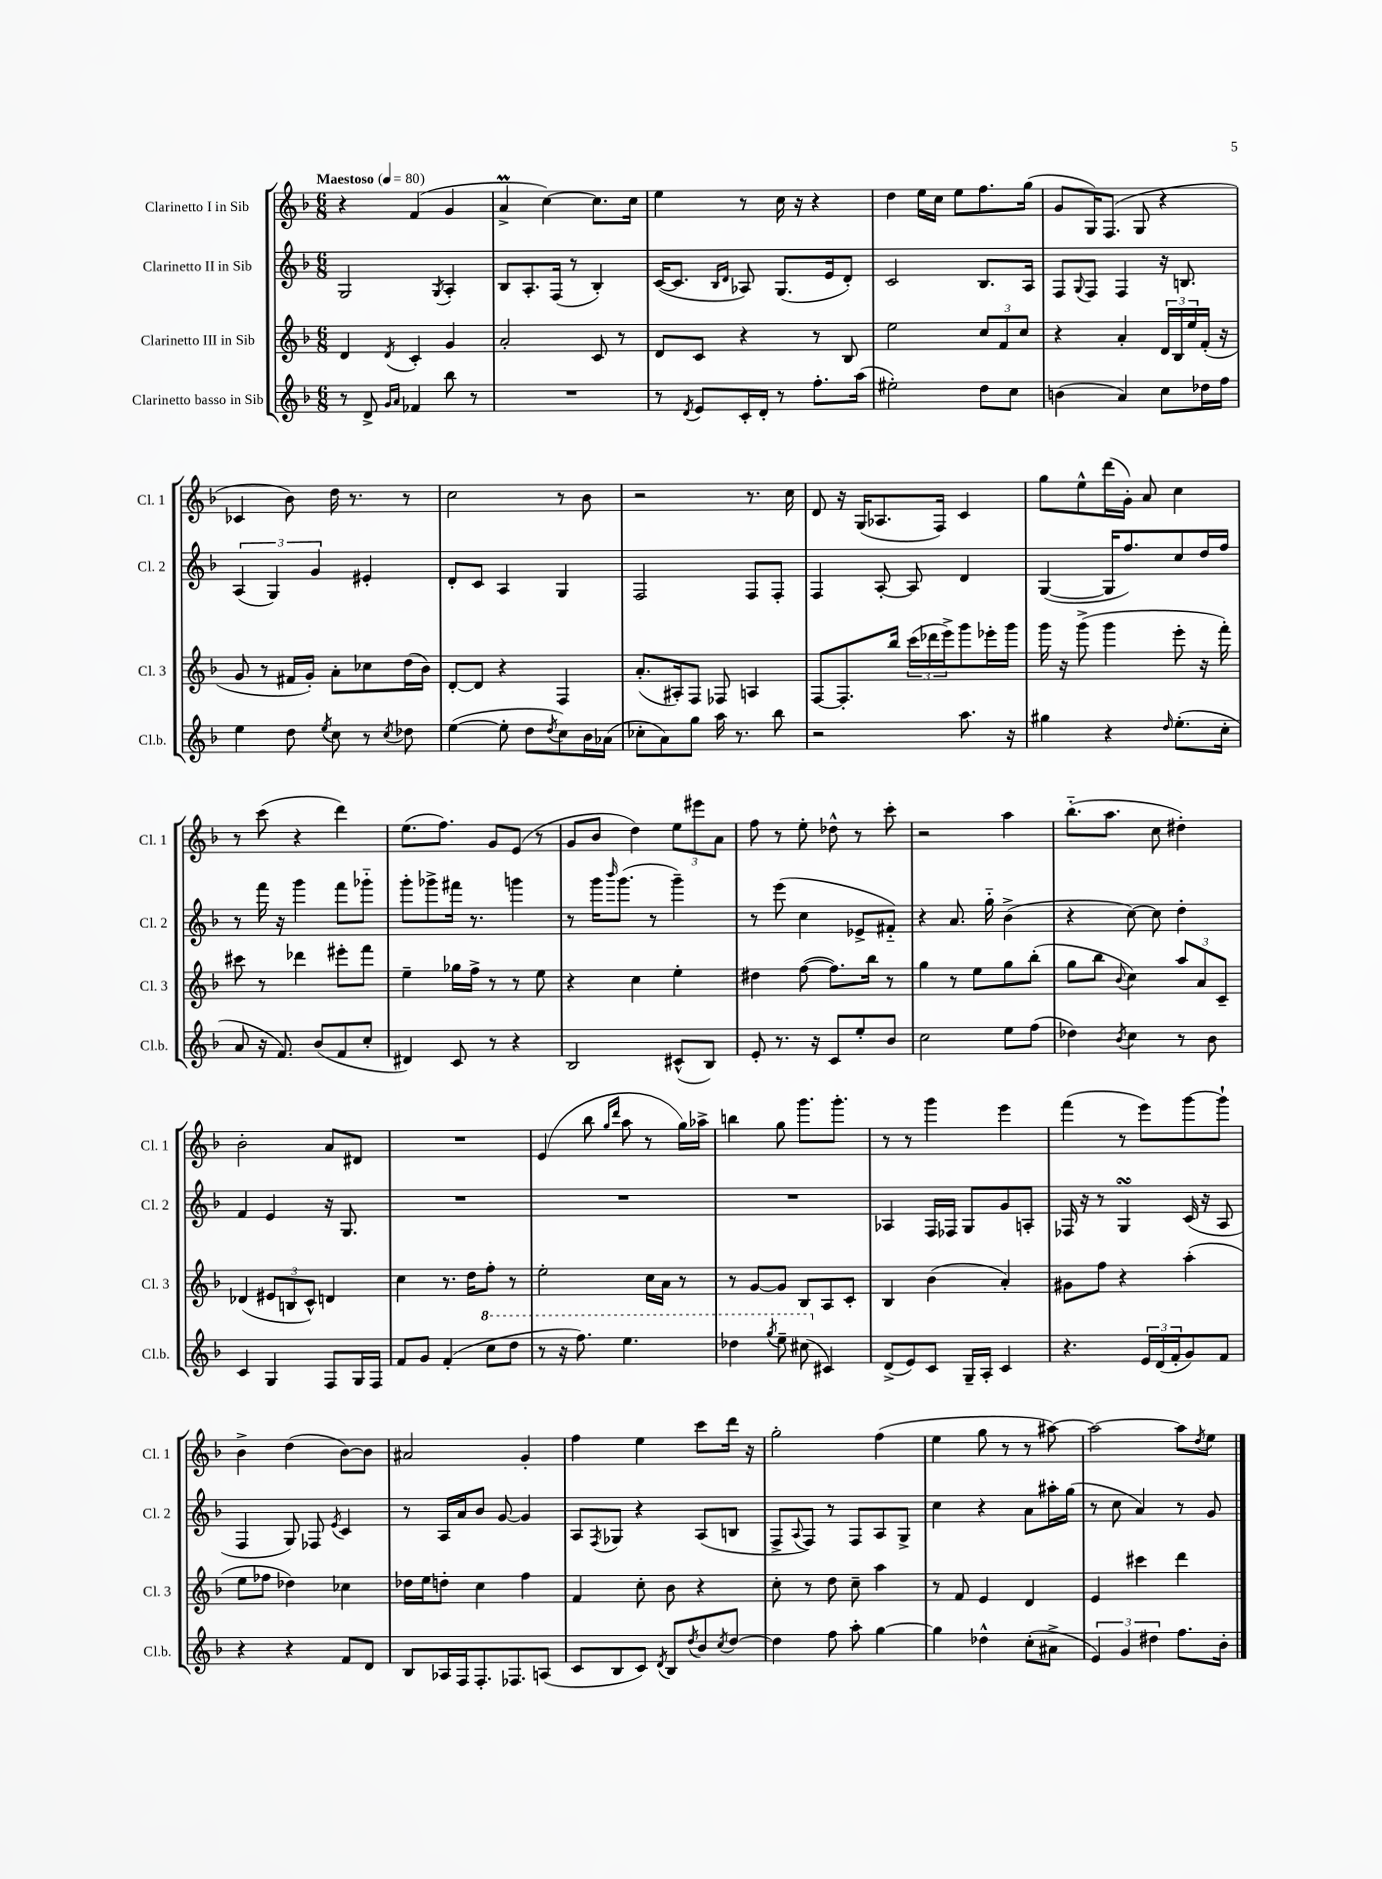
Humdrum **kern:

**kern	**kern	**kern	**kern
*part4	*part3	*part2	*part1
*staff4	*staff3	*staff2	*staff1
*I"Clarinetto basso in Sib	*I"Clarinetto III in Sib	*I"Clarinetto II in Sib	*I"Clarinetto I in Sib
*I'Cl.b.	*I'Cl. 3	*I'Cl. 2	*I'Cl. 1
*clefG2	*clefG2	*clefG2	*clefG2
*k[b-]	*k[b-]	*k[b-]	*k[b-]
*M6/8	*M6/8	*M6/8	*M6/8
*MM80	*MM80	*MM80	*MM80
=1	=1	=1	=1
!	!	!	!LO:TX:a:B:t=Maestoso
8r	4d/	2G/	4r
8d^/	.	.	.
16qqg/LL	.	.	.
16qqa/JJ	8qd/	.	.
4f-X/	4c'/	.	(4f/
.	.	8qG/	.
8bb-\	4g/	4A'/	4g/
8r	.	.	.
=2	=2	=2	=2
2.r	2a'/	8B-/L	4am^/
.	.	8.A'/	.
.	.	.	[4cc\)
.	.	(16F/Jk	.
.	.	8r	.
.	8c/	4B-'/)	8.cc\L]
.	8r	.	.
.	.	.	16cc\Jk
=3	=3	=3	=3
8r	8d/L	([16c/KL	4ee\
.	.	8.c/J]	.
8qd/	.	.	.
8e/L	8c/J	.	.
.	.	16qqB-/LL	.
.	.	16qqd/JJ	.
16c'/L	4r	8A-X/)	8r
16d'/JJ	.	.	.
8r	.	(8.G/L	16cc\
.	.	.	16r
8.ff'\L	8r	.	4r
.	.	16e/k	.
.	8B-/	8d'/J)	.
(16aa\Jk	.	.	.
=4	=4	=4	=4
2ee#X'\)	2ee\	2c/	4dd\
.	.	.	16ee\LL
.	.	.	16cc\JJ
.	.	.	8ee\L
8dd\L	12cc/L	8.B-/L	8.ff\
.	12f/	.	.
8cc\J	.	.	.
.	12cc/J	.	.
.	.	16A/Jk	(16gg\Jk
=5	=5	=5	=5
(4bn\	4r	8F/L	8g/L
.	.	8qqG/	.
.	.	8F/J	16G/K)
.	.	.	(8.F/J
4a/)	4a'/	4F/	.
.	.	.	8G/
8cc\L	24d/LL	16r	4r
.	24B-/	.	.
.	.	8.Bn/	.
.	24ee/	.	.
16dd-X\L	(16f'/JJ	.	.
16ff\JJ	16r	.	.
!!LO:LB:g=z
=6	=6	=6	=6
4ee\	8g/	(6A/	4c-X/
.	8r	.	.
.	.	6G/)	.
8dd\	16f#X/LL	.	8b-\)
.	16g'/JJ)	.	.
.	.	6g/	.
8qee/	.	.	.
8cc\	8a'\L	.	16dd\
.	.	.	8.r
8r	8cc-X\	4e#X'/	.
8qcc/	.	.	.
8dd-X\	(16dd\L	.	8r
.	16b-\JJ)	.	.
=7	=7	=7	=7
([4ee\	[8d'/L	8d'/L	2cc\
.	8d/J]	8c/J	.
8ee'\]	4r	4A/	.
8dd\L	.	.	.
8qdd/	.	.	.
8cc\)	4F/	4G/	8r
16b-\L	.	.	8b-\
(16a-X\JJ	.	.	.
=8	=8	=8	=8
8cc-X'\L	(8.a'/L	2F/	2r
8a\)	.	.	.
.	16A#X'/k)	.	.
8gg\J	8F/J	.	.
16aa\	8F-X/	.	.
8.r	.	.	.
.	4An/	8F/L	8.r
8bb-\	.	8F'/J	.
.	.	.	16cc\
=9	=9	=9	=9
2r	[8F/L	4F/	8d/
.	8.F'/]	.	16r
.	.	.	(16G/KL
.	.	[8A'/	8.A-X/
.	16bb-/Jk	.	.
.	(24ccc\LL	8A/]	.
.	24ddd-X\	.	.
.	.	.	16F/Jk)
.	24eee^\J)	.	.
8.aa\	8ggg\	4d/	4c/
.	16eee-X'\L	.	.
16r	16ggg\JJ	.	.
=10	=10	=10	=10
4gg#X\	16ggg\	([4G/	8gg\L
.	16r	.	.
.	(8ggg^\	.	8ee^^\
4r	4ggg\	16G/KL]	(16ddd\L
.	.	8.ff/)	16g'\JJ)
.	.	.	8a/
16qqdd/	.	.	.
(8.ee'\L	8eee'\	8cc/	4cc\
.	16r	16dd/L	.
16cc'\Jk	16fff'\)	16ff/JJ	.
!!LO:LB:g=z
=11	=11	=11	=11
8a/	8ccc#X\	8r	8r
16r	8r	16fff\	(8ccc\
8.f/)	.	16r	.
.	4ddd-X\	4ggg\	4r
(8b-/L	.	.	.
8f/	8eee#X'\L	8fff\L	4ddd\)
8cc'/J	8fff\J	8ggg-X\J	.
=12	=12	=12	=12
4d#X/)	4ee~\	8ggg'\L	(8.ee\L
.	.	8ggg-X^\	.
.	.	.	8.ff\J)
8c/	16gg-X\LL	16fff#X\Jk	.
.	16ff^\JJ	8.r	.
8r	8r	.	8g/L
4r	8r	4gggn\	(8e/J
.	8ee\	.	8r
=13	=13	=13	=13
2B-/	4r	8r	8g/L
.	.	16ggg\KL	8b-/J
.	.	16qqbbb-/	.
.	.	(8.ggg\J	.
.	4cc\	.	4dd\)
.	.	8r	.
(8c#X^^/L	4ee'\	4ggg~\)	12ee\L
.	.	.	12eee#X\
8B-/J)	.	.	.
.	.	.	12a\J
=14	=14	=14	=14
8e'/	4dd#X\	8r	8ff\
8.r	.	(8eee\	8r
.	([8ff\	4cc\	8ee'\
16r	.	.	.
8c/L	8.ff\L])	.	8dd-X^^\
8ee'/	.	8e-X^/L	8r
.	16bb-\Jk	.	.
8b-/J	8r	8f#X/J)	8ccc'\
=15	=15	=15	=15
2cc\	4gg\	4r	2r
.	8r	8.a/	.
.	8ee\L	.	.
.	.	16gg\	.
8ee\L	8gg\	(4b-^\	4aa\
(8ff\J	(8bb-'\J	.	.
=16	=16	=16	=16
4dd-X\)	8gg\L	4r	(8.bb-\L
.	8bb-\J	.	.
.	.	.	8.aa\J
8qb-/	8qqb-/	.	.
4cc\	4cc\)	[8cc\)	.
.	.	8cc\]	8cc\
8r	12aa/L	4dd'\	4dd#X'\)
.	12a/	.	.
8b-\	.	.	.
.	12c~/J	.	.
!!LO:LB:g=z
=17	=17	=17	=17
4c/	(4d-X/	4f/	2b-'\
4G/	12e#X/L	4e/	.
.	12Bn/	.	.
.	12c^^/J)	.	.
8F/L	4dn/	16r	8a/L
.	.	8.G/	.
16G/L	.	.	8d#X/J
16F/JJ	.	.	.
=18	=18	=18	=18
8f/L	4cc\	2.r	2.r
8g/J	.	.	.
(4f'/	8.r	.	.
.	16dd\KL	.	.
*8va	*	*	*
8ccc\L	8ff'\J	.	.
8ddd\J	8r	.	.
=19	=19	=19	=19
8r	2ee'\	2.r	(4e/
16r	.	.	.
8.fff\)	.	.	.
.	.	.	8bb-\
.	.	.	16qqgg/LL
.	.	.	16qqddd/JJ
4.eee\	.	.	8aa\
.	16cc\LL	.	8r
.	16a\JJ	.	.
.	8r	.	16gg\LL)
.	.	.	16aa-X^\JJ
=20	=20	=20	=20
4ddd-X\	8r	2.r	4bbn\
.	[8g/L	.	.
8qggg/	.	.	.
8eee~\	8g/J]	.	8gg\
(8ccc#X\	8B-/L	.	8.ggg\L
*X8va	*	*	*
4c#X/)	8A/	.	.
.	.	.	8.ggg'\J
.	8c'/J	.	.
=21	=21	=21	=21
(8d^/L	4B-/	4A-X/	8r
8e/)	.	.	8r
8c/J	(4b-\	16F/LL	4ggg\
.	.	16F-X/JJ	.
16G~/LL	.	8G/L	.
16A'/JJ	.	.	.
4c/	4a'/)	8g/	4eee\
.	.	8An'/J	.
=22	=22	=22	=22
4.r	8g#X\L	16F-X/	(4fff\
.	.	16r	.
.	8ff\J	8r	.
.	4r	4GsSSS/	8r
24e/LL	.	.	8eee\L)
(24d/	.	.	.
24f'/J	.	.	.
8g/)	(4aa'\	(16c/	[8ggg\
.	.	16r	.
8f/J	.	8A/	8ggg`\J]
!!LO:LB:g=z
=23	=23	=23	=23
4r	8ee\L	4F/	4b-^\
.	8ff-X\J	.	.
4r	4dd-X\)	8G/)	(4dd\
.	.	8F-X/	.
.	.	8qe/	.
8f/L	4cc-X\	4c/	[8b-\L)
8d/J	.	.	8b-\J]
=24	=24	=24	=24
8B-/L	16dd-X\LL	8r	2a#X/
.	16ee\J	.	.
16A-X/L	8ddn'\J	16A/LL	.
16F/J	.	16a/J	.
8.F'/	4cc\	8b-/J	.
.	.	[8g/	.
8.F-X/	.	.	.
.	4ff\	4g/]	4g'/
(8An/J	.	.	.
=25	=25	=25	=25
8c/L	4f/	8A/L	4ff\
.	.	8qF/	.
8B-/	.	8G-X/J	.
8c/J)	8cc'\	4r	4ee\
8qd/	.	.	.
8B-/L	8b-\	.	.
8qdd/	.	.	.
8b-/	4r	(8A/L	8ccc\L
8qcc/	.	.	.
[8dd/J	.	8Bn/J	16ddd\Jk
.	.	.	16r
=26	=26	=26	=26
4dd\]	8cc'\	8F^/L	2gg'\
.	.	8qqA/	.
.	8r	8F/J)	.
8ff\	8dd\	8r	.
8aa'\	8cc~\	8F/L	.
[4gg\	4aa\	8A/	(4ff\
.	.	8G^/J	.
=27	=27	=27	=27
4gg\]	8r	4cc\	4ee\
.	8f/	.	.
4dd-X^^\	4e/	4r	8gg\
.	.	.	8r
(8cc'\L	4d/	8a\L	8r
8a#X^\J	.	16aa#X'\L	[8aa#X\)
.	.	(16gg\JJ	.
=28	=28	=28	=28
6e/)	4e/	8r	2aa#\_
.	.	8cc\	.
6g/	.	.	.
.	4ccc#X\	4a/)	.
6dd#X\	.	.	.
8.ff\L	4ddd\	8r	8aa#\L]
.	.	.	8qdd/
.	.	8g/	8ee\J
16b-'\Jk	.	.	.
==	==	==	==
*-	*-	*-	*-
